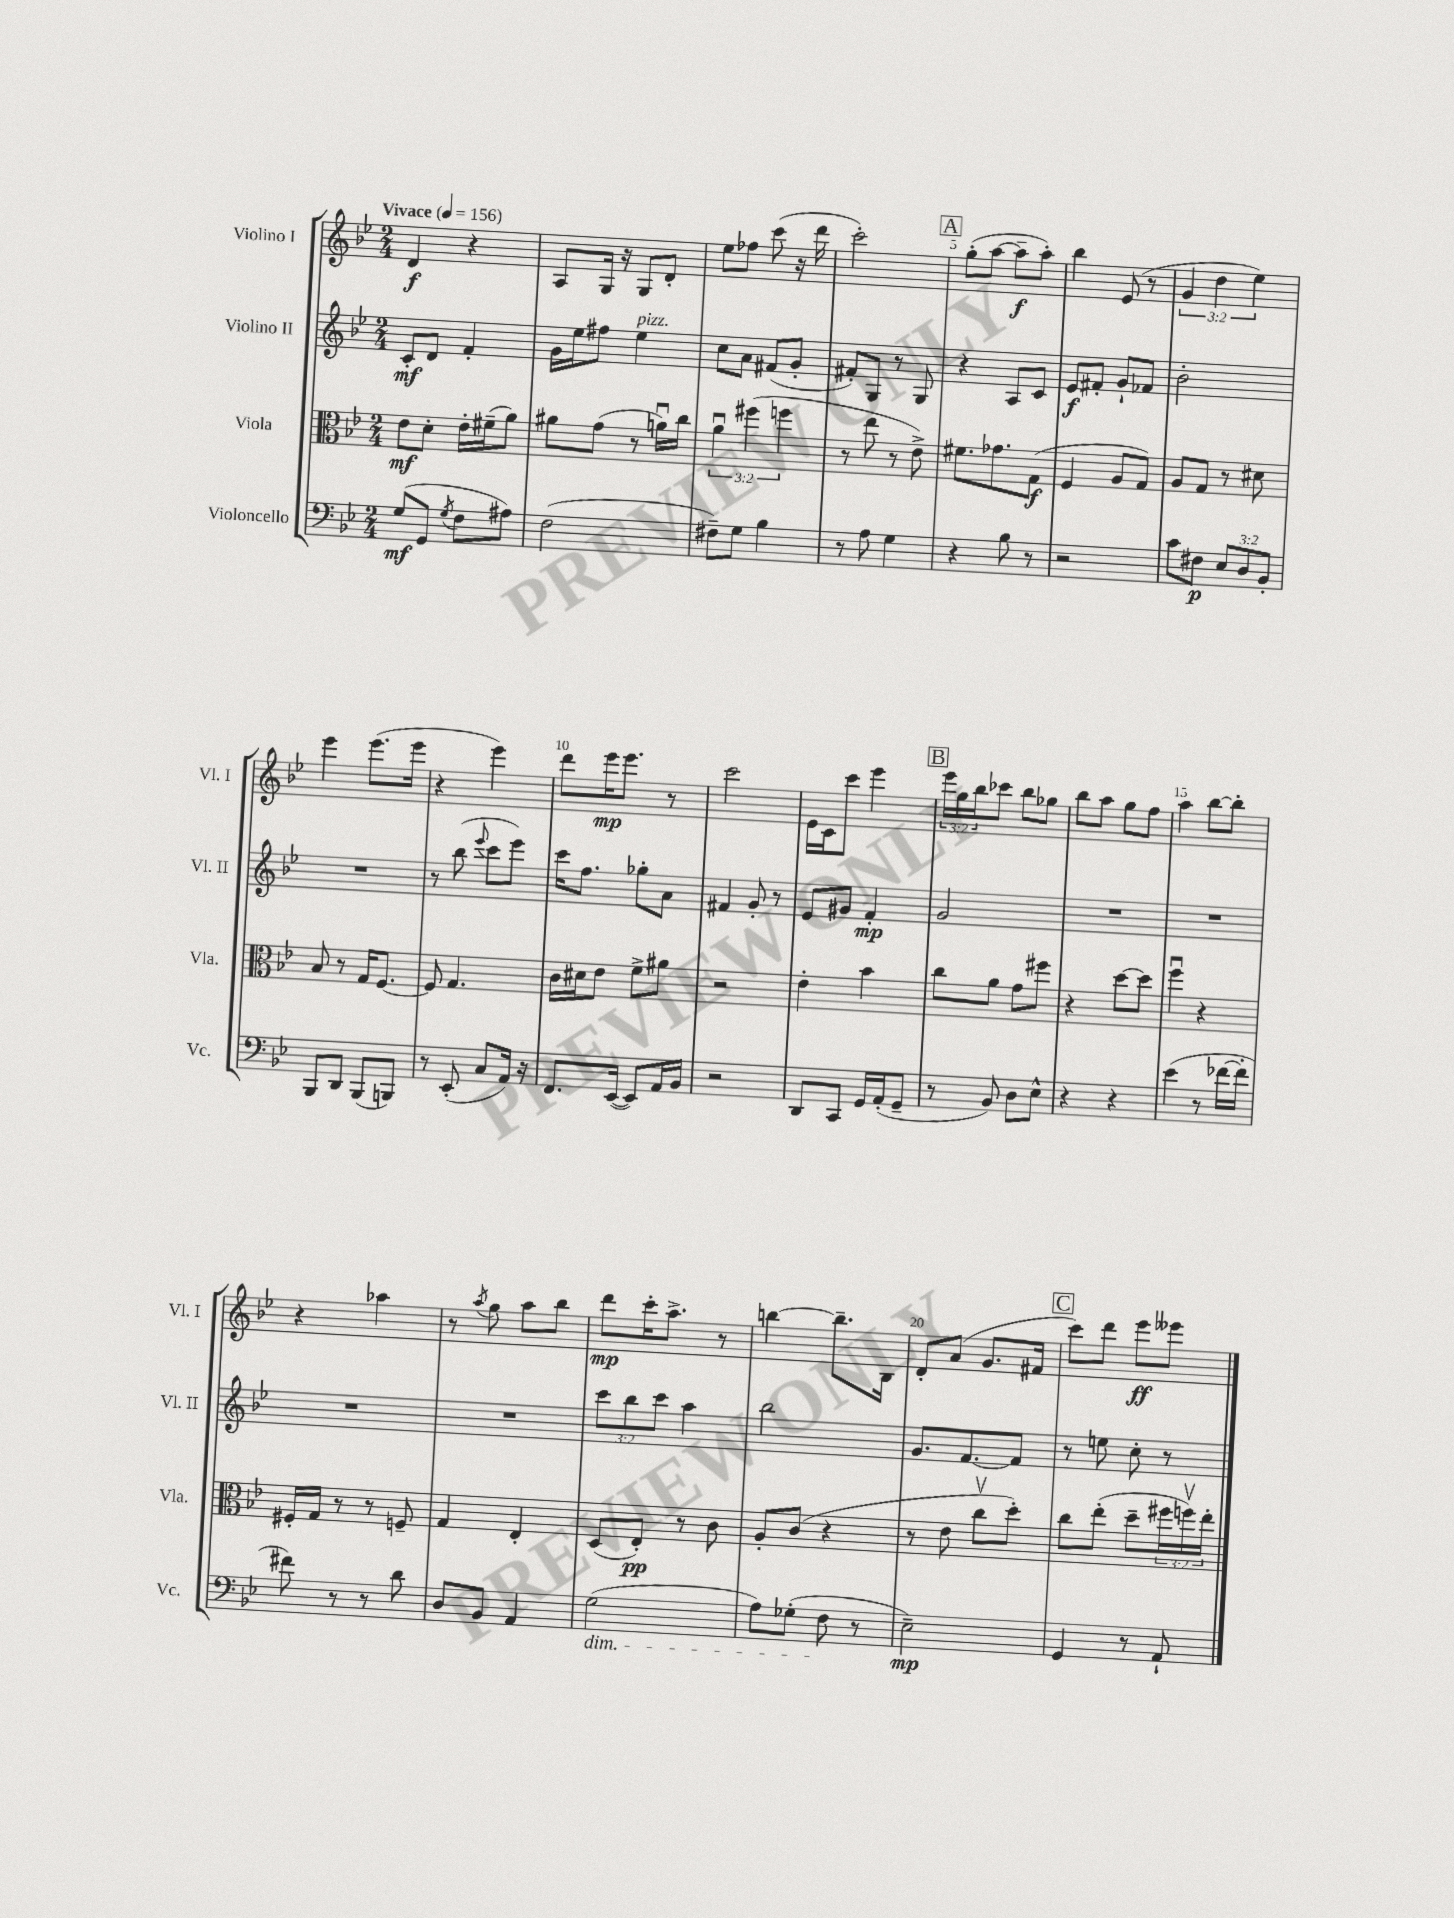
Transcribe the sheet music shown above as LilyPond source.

<<
\new StaffGroup <<
\new Staff = "s0" \with { instrumentName = "Violino I" shortInstrumentName = "Vl. I" } {
    \clef treble \key bes \major \numericTimeSignature \time 2/4 \override Staff.TupletNumber.text = #tuplet-number::calc-fraction-text \tempo "Vivace" 4 = 156
    d'4\f r4 |
    a8 g16 r16 g8 d'8-. |
    ees''8 fes''8 c'''8( r16 d'''16 |
    c'''2-.) |
    \mark \markup { \box "A" } g''8-.( a''8~ a''8--\f a''8-.) |
    bes''4 ees'8( r8 |
    \tuplet 3/2 { g'4 d''4 ees''4) } |
    ees'''4 ees'''8.( ees'''16 |
    r4 ees'''4) |
    d'''8 ees'''16\mp ees'''8. r8 |
    c'''2 |
    ees'16 c'16 c'''8 ees'''4 |
    \mark \markup { \box "B" } \tuplet 3/2 { ees'''16 g''16 bes''16 } ces'''8 bes''8 ges''8 |
    bes''8 a''8 g''8 f''8 |
    a''4 bes''8~ bes''8-. |
    r4 aes''4 |
    r8 \acciaccatura { a''8 } g''8 a''8 bes''8 |
    d'''8\mp c'''16-. a''8.-> r8 |
    b''4~ b''8.-- bes16 |
    d'8-. a'8( g'8. fis'16 |
    \mark \markup { \box "C" } c'''8) d'''8 ees'''8\ff eeses'''8 \bar "|." |
}
\new Staff = "s1" \with { instrumentName = "Violino II" shortInstrumentName = "Vl. II" } {
    \clef treble \key bes \major \numericTimeSignature \time 2/4 \override Staff.TupletNumber.text = #tuplet-number::calc-fraction-text
    c'8-.\mf d'8 f'4-. |
    g'16 ees''16 fis''8 ees''4^\markup { \italic "pizz." } |
    c''8 a'8 fis'8( g'8-. |
    fis'8-.) g8 r8 g8 |
    \mark \markup { \box "A" } r4 a8 c'8 |
    ees'8\f fis'8-. g'8-! fes'8 |
    bes'2-. |
    R2 |
    r8 bes''8( \appoggiatura { ees'''8 } c'''8 ees'''8) |
    c'''16 f''8. ges''8-. a'8 |
    fis'4 g'8-. r8 |
    ees'8 gis'8 f'4-.\mp |
    \mark \markup { \box "B" } g'2 |
    R2 |
    R2 |
    R2 |
    R2 |
    \tuplet 3/2 { c'''8 bes''8 c'''8 } a''4 |
    bes''2 |
    g'8. f'8.~ f'8 |
    \mark \markup { \box "C" } r8 e''8 c''8-. r8 \bar "|." |
}
\new Staff = "s2" \with { instrumentName = "Viola" shortInstrumentName = "Vla." } {
    \clef alto \key bes \major \numericTimeSignature \time 2/4 \override Staff.TupletNumber.text = #tuplet-number::calc-fraction-text
    ees'8\mf d'8-. ees'16-. fis'16--( a'8) |
    ais'8 g'8( r8 a'16\downbow) c''16 |
    \tuplet 3/2 { a'4\downbow fis''4( f''4 } |
    r8 ees''8 r8 ees'8->) |
    \mark \markup { \box "A" } fis'8. ges'8. g8\f( |
    f4 a8 g8) |
    a8 g8 r8 dis'8 |
    bes8 r8 g16 f8.~ |
    f8 g4. |
    c'16 dis'16 ees'8 f'8-> ais'8 |
    r2 |
    ees'4-. bes'4 |
    \mark \markup { \box "B" } c''8 a'8 g'8 fis''8 |
    r4 d''8~ d''8 |
    f''4\downbow r4 |
    fis16-. g16 r8 r8 f8-- |
    g4 ees4-. |
    d8( ees8-.\pp) r8 c'8 |
    a8-. c'8( r4 |
    r8 ees'8 c''8\upbow d''8-.) |
    \mark \markup { \box "C" } c''8 ees''8-.( d''8-- \tuplet 3/2 { fis''16 f''16\upbow) ees''16-. } \bar "|." |
}
\new Staff = "s3" \with { instrumentName = "Violoncello" shortInstrumentName = "Vc." } {
    \clef bass \key bes \major \numericTimeSignature \time 2/4 \override Staff.TupletNumber.text = #tuplet-number::calc-fraction-text
    g8\mf( g,8 \acciaccatura { g8 } f8 ais8) |
    f2( |
    fis8--) g8 bes4 |
    r8 a8 g4 |
    \mark \markup { \box "A" } r4 bes8 r8 |
    r2 |
    c'8 fis8\p \tuplet 3/2 { ees8 d8 bes,8-. } |
    bes,,8 d,8 bes,,8( b,,8) |
    r8 ees,8-.( c8 a,16) r16 |
    f,8. ees,16~( ees,8) a,16 bes,16 |
    r2 |
    d,8 c,8 g,16 a,16-.( g,8-- |
    \mark \markup { \box "B" } r8 bes,8) d8 ees8-^ |
    r4 r4 |
    ees'4( r8 fes'16~ fes'16-. |
    fis'8) r8 r8 d'8 |
    d8 bes,8 a,4 |
    g2\dim( |
    a8) ges8-.( f8\! r8 |
    ees2--\mp) |
    \mark \markup { \box "C" } g,4 r8 a,8-! \bar "|." |
}
>>
>>
\layout { \context { \Score \override BarNumber.break-visibility = ##(#f #t #t) barNumberVisibility = #(every-nth-bar-number-visible 5) } }
